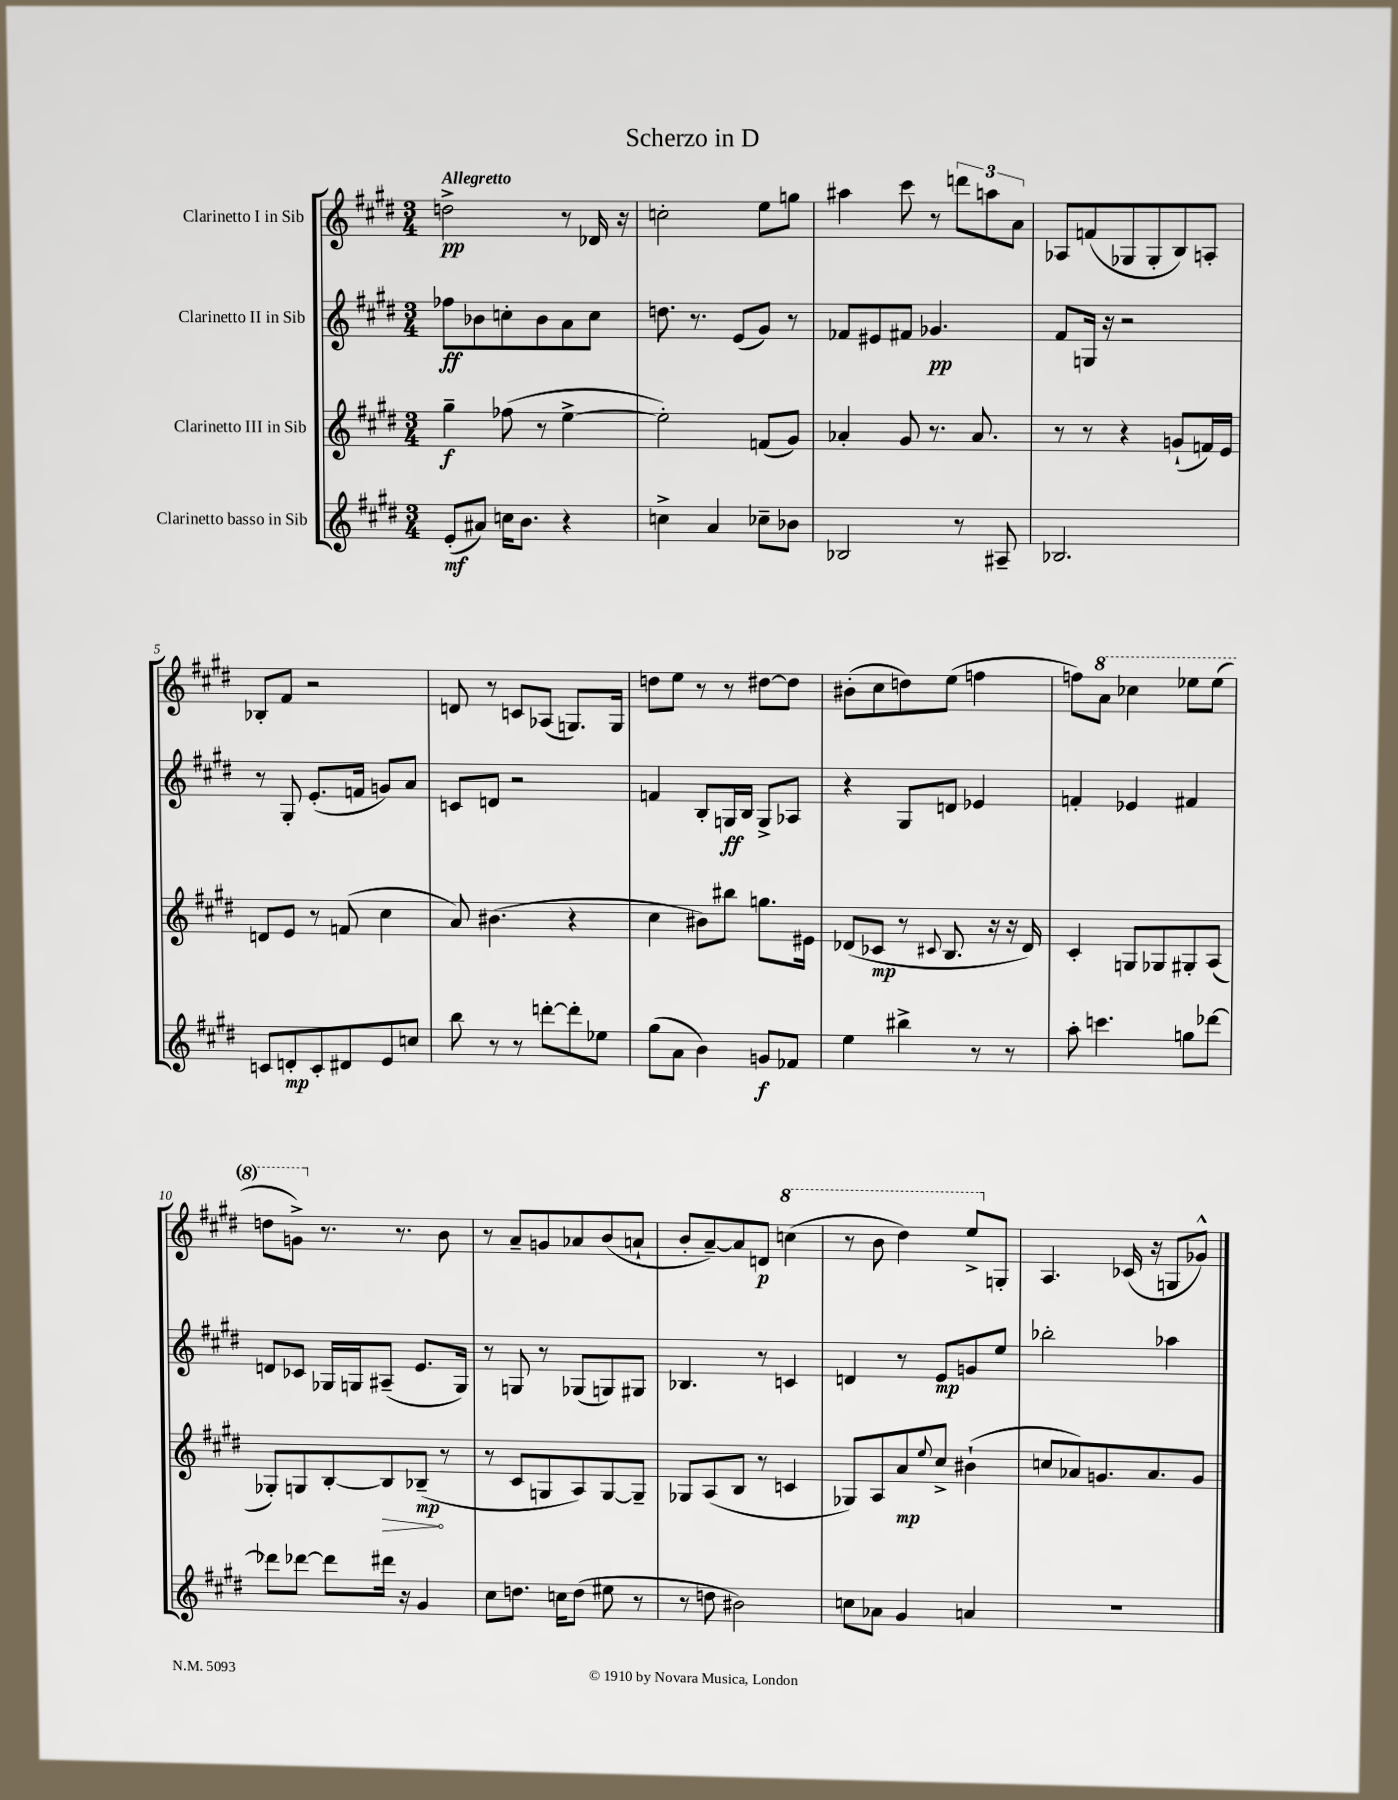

**kern	**kern	**kern	**kern
*staff4	*staff3	*staff2	*staff1
*clefG2	*clefG2	*clefG2	*clefG2
*k[f#c#g#d#]	*k[f#c#g#d#]	*k[f#c#g#d#]	*k[f#c#g#d#]
*M3/4	*M3/4	*M3/4	*M3/4
(8e'	4gg#~	8ff-	2dd^
8a#)	.	8b-	.
16cc	(8ff-	8cc'	.
8.b	.	.	.
.	8r	8b-	.
4r	[4ee^	8a	8r
.	.	8cc	16d-
.	.	.	16r
=	=	=	=
4cc^	2ee'])	8.dd	2cc'
.	.	8.r	.
4a	.	.	.
.	.	(8e	.
8cc-~	(8f	8g#)	8ee
8b-	8g#)	8r	8gg
=	=	=	=
2B-	4a-'	8f-	4aa#
.	.	8e#	.
.	8g#	8f#	8ccc#
.	8.r	4.g-	8r
8r	.	.	12ddd
.	8.a-	.	.
.	.	.	12aa
8A#~	.	.	.
.	.	.	12a
=	=	=	=
2.B-	8r	8f#	8A-
.	8r	16G	(8f
.	.	16r	.
.	4r	2r	8G-
.	.	.	8G-'
.	(8g`	.	8B)
.	16f)	.	8A'
.	16e	.	.
=	=	=	=
8c	8d	8r	8B-'
8d'	8e	8G#'	8f#
8c'	8r	(8.e'	2r
8d#	(8f	.	.
.	.	16f	.
8e	4cc#	8g)	.
8cc	.	8a	.
=	=	=	=
8bb	8a)	8c	8d
8r	(4.b#	8d	8r
8r	.	2r	8c
[8ddd'	.	.	(8A-
8ddd']	4r	.	8.G)
8ee-	.	.	.
.	.	.	16G
=	=	=	=
(8gg#	4cc#	4f	8dd
8a	.	.	8ee
4b)	8b#)	8B'	8r
.	8bb#	16G	8r
.	.	16B	.
8g	8.gg	8G^	[8dd#
8f-	.	8A-	8dd#]
.	16e#	.	.
=	=	=	=
4ee	(8d-	4r	(8b#'
.	8c-	.	8cc#
4bb#^	8r	8G#	8dd)
.	8qqc#	.	.
.	8.B	8d	(8ee
8r	.	4e-	4ff
.	16r	.	.
8r	16r	.	.
.	16d-)	.	.
=	=	=	=
8aa'	4c#'	4f'	8ff)
4.ccc	.	.	8aa
.	8G	4e-	4ccc-
.	8G-	.	.
8gg	8G#'	4f#	8eee-
[8ddd-	(8A	.	(8eee-
=	=	=	=
8ddd-]	8G-')	8d	8ddd
[8ddd-	8G	8c-	8gg^)
8ddd-]	[8B'	16G-	8.r
.	.	16G	.
16ddd#	8B]	(8A#~	.
16r	.	.	8.r
4g#	(8B-~	8.e	.
.	8r	.	8b
.	.	16G)	.
=	=	=	=
8cc#	8r	8r	8r
8.dd	8c#	8G	8a~
.	8G	8r	8g
16cc	.	.	.
(8dd	8A)	(8G-	8a-
8ee#	[8G	8G)	(8b
8r	8G~]	8G#	8a`
=	=	=	=
8r	8G-	4.B-	8b'
8dd	(8A	.	[8a~)
2b#)	8B	.	8a]
.	8r	8r	8d
.	4c	4c	(4ccc
=	=	=	=
8cc	8G-)	4d	8r
8a-	8A	.	8bb
4g#	8a	8r	4ddd#)
.	8qqee	.	.
.	8cc#^	8e	.
4a	(4b#`	8g	8eee^
.	.	8ee	8G'
=	=	=	=
2.r	8cc	2bb-'	4.A
.	8a-)	.	.
.	8.g	.	.
.	.	.	(16c-
.	8.a-	.	16r
.	.	4aa-	8G
.	8g	.	8g-^^)
==	==	==	==
*-	*-	*-	*-
